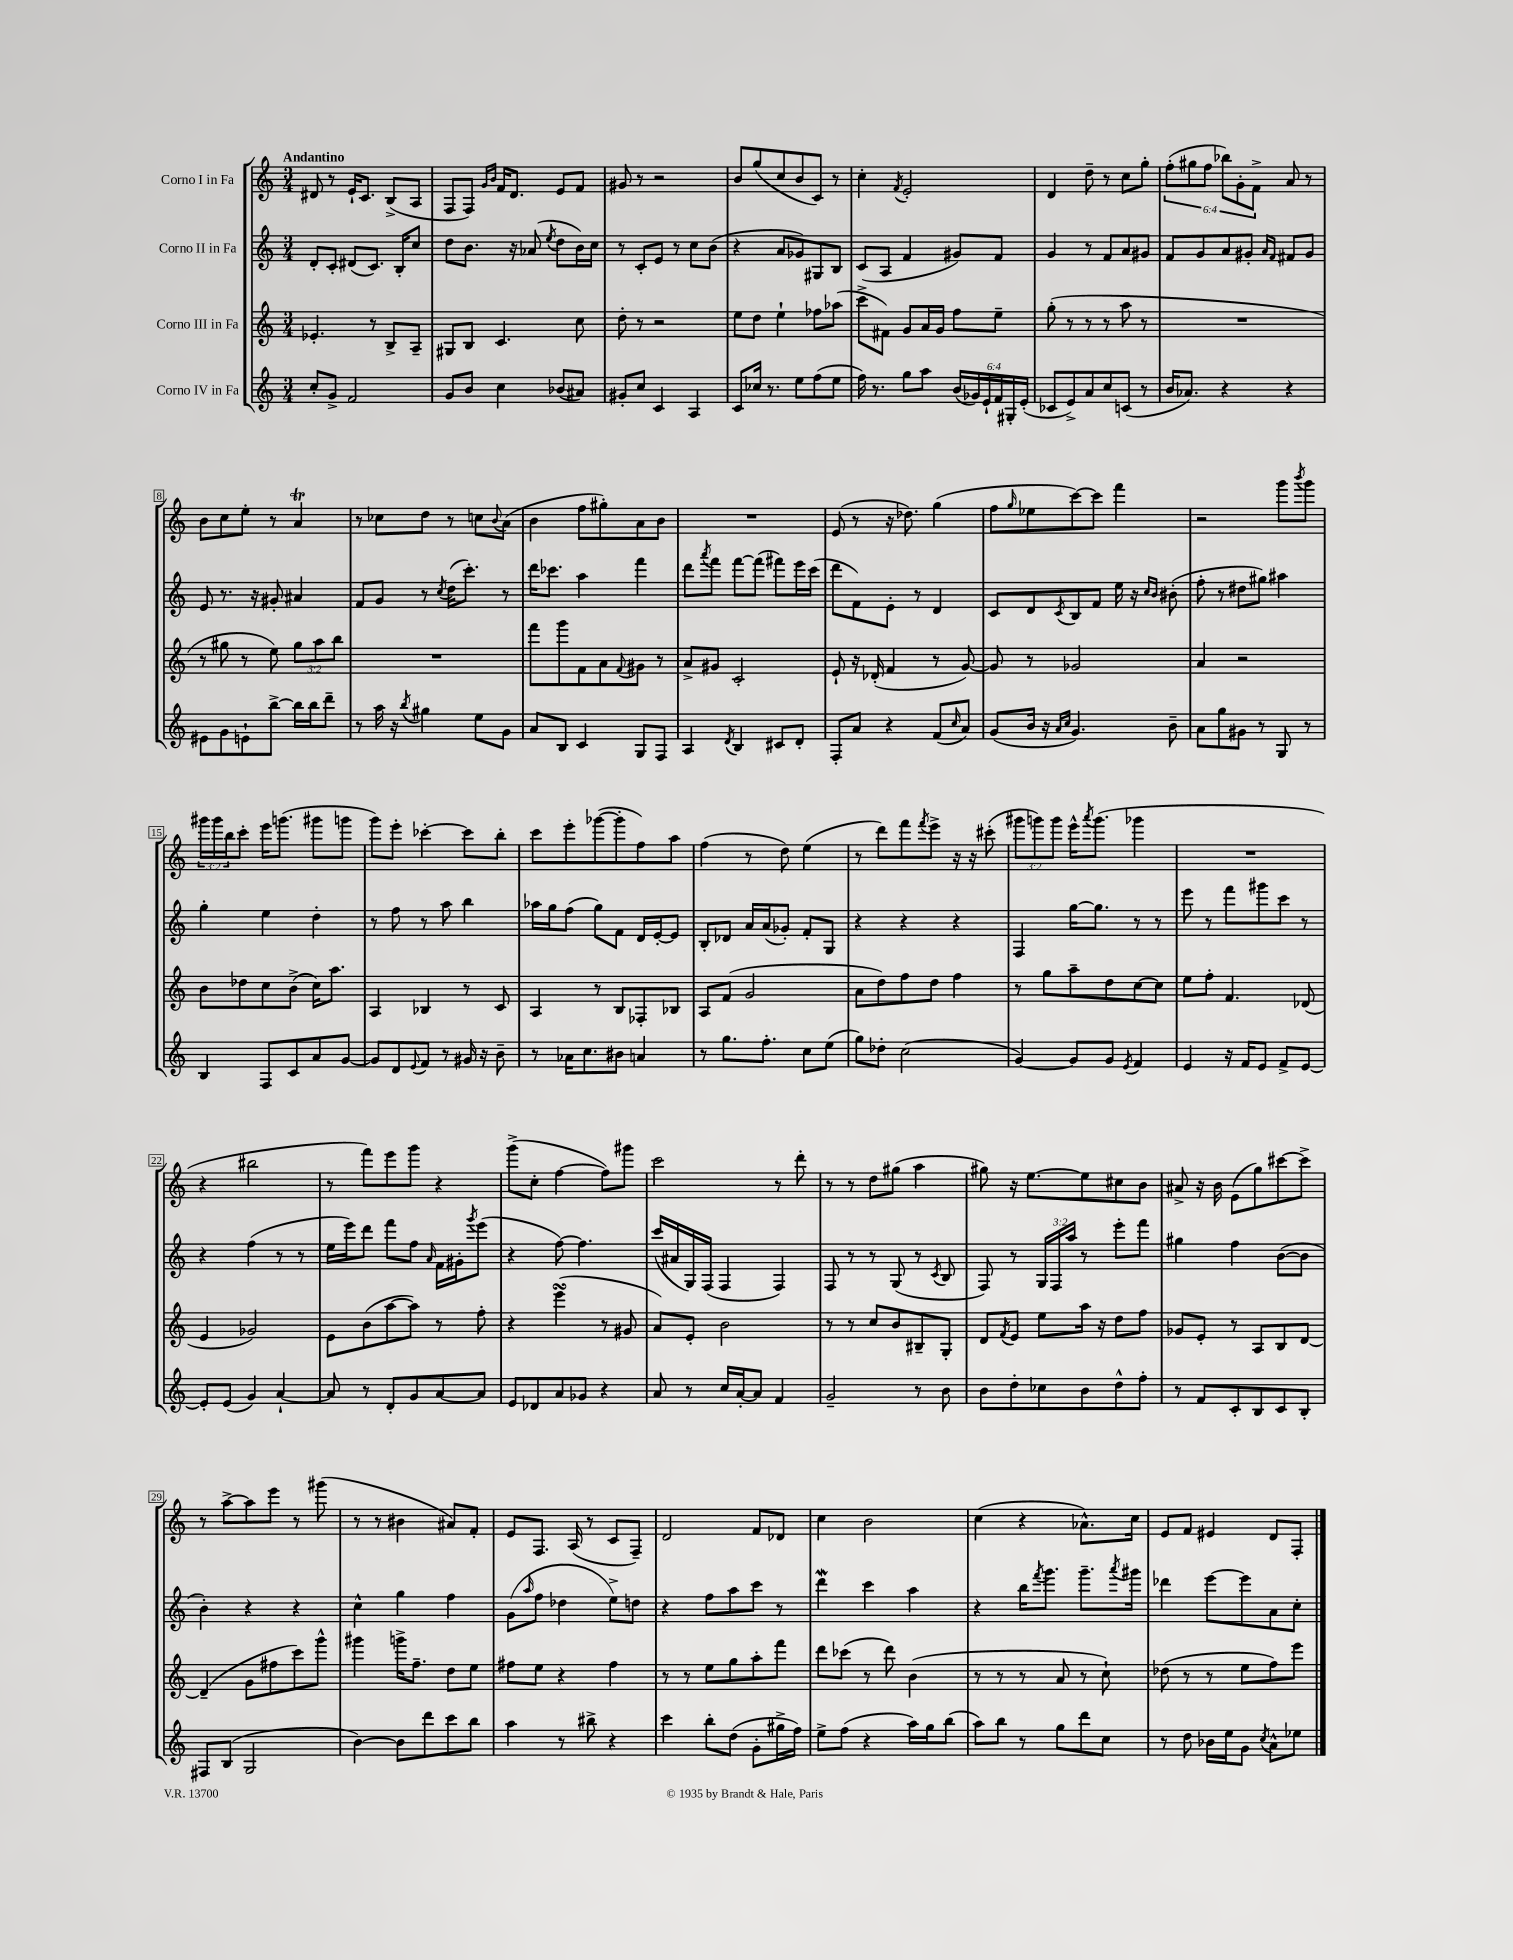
<<
\new StaffGroup <<
\new Staff = "s0" \with { instrumentName = "Corno I in Fa" } {
    \clef treble \key c \major \numericTimeSignature \time 3/4 \override Staff.TupletNumber.text = #tuplet-number::calc-fraction-text \tempo "Andantino"
    dis'8 r8 e'16-! c'8. b8->( a8 |
    f8 f8) \grace { g'16 b'16 } f'16 d'8. e'8 f'8 |
    gis'8 r8 r2 |
    b'8 g''8( c''8 b'8 c'8) r8 |
    c''4-. \acciaccatura { f'8 } e'2-. |
    d'4 d''8-- r8 c''8 g''8-. |
    \tuplet 6/4 { f''8-.( gis''8 f''8 bes''8) g'8-. f'8-> } a'8 r8 |
    b'8 c''8 e''8-. r8 a'4\trill |
    r8 ces''8 d''8 r8 c''8 \appoggiatura { b'8 } a'8( |
    b'4 f''8 gis''8-.) a'8 b'8 |
    R2. |
    e'8( r8 r16 des''8.) g''4( |
    f''8 \grace { g''16 } ees''8 c'''8~) c'''8 f'''4 |
    r2 g'''8 \acciaccatura { b'''8 } g'''8 |
    \tuplet 3/2 { gis'''16 gis'''16 b''16 } c'''8-. e'''16 g'''8.( gis'''8 g'''8 |
    g'''8) e'''8-. ces'''4~-. ces'''8 b''8-. |
    c'''8 e'''8-. ges'''8~( ges'''8-. f''8) a''8 |
    f''4( r8 d''8) e''4( |
    r8 d'''8) f'''8 \acciaccatura { f'''8 } e'''8-> r16 r16 cis'''8-.( |
    \tuplet 3/2 { gis'''8 g'''8) g'''8 } e'''16-^ \acciaccatura { a'''8 } g'''8.( ges'''4 |
    R2. |
    r4 bis''2 |
    r8 f'''8) e'''8 g'''8 r4 |
    g'''8->( c''8-. f''4~ f''8) gis'''8 |
    c'''2 r8 d'''8-. |
    r8 r8 d''8 gis''8( a''4 |
    gis''8) r16 e''8.~ e''8 cis''8 b'8 |
    ais'8-> r16 b'16 e'8( g''8) cis'''8~ cis'''8-> |
    r8 a''8~-> a''8 e'''8 r8 gis'''8( |
    r8 r8 bis'4 ais'8) f'8-. |
    e'8 f8. a16( r8 c'8 f8--) |
    d'2 f'8 des'8 |
    c''4 b'2 |
    c''4( r4 aes'8.-^) c''16 |
    e'8 f'8 eis'4 d'8 f8-. \bar "|." |
}
\new Staff = "s1" \with { instrumentName = "Corno II in Fa" } {
    \clef treble \key c \major \numericTimeSignature \time 3/4 \override Staff.TupletNumber.text = #tuplet-number::calc-fraction-text
    d'8-. c'8-. dis'8( c'8.) b16-. c''8 |
    d''8 b'8. r16 aes'8( \acciaccatura { e''8 } d''8 b'16) c''16 |
    r8 c'8-. e'8 r8 c''8 b'8( |
    r4 a'8 ges'8) gis8 b8 |
    c'8( a8 f'4 gis'8) f'8 |
    g'4 r8 f'8 a'8 gis'8 |
    f'8 g'8 a'8 gis'8-. \grace { a'16 f'16 } fis'8 gis'8 |
    e'8 r8. r16 gis'8-. ais'4 |
    f'8 g'8 r8 \acciaccatura { c''8 } d''16( c'''8.-.) r8 |
    d'''16 ces'''8. a''4 f'''4 |
    d'''8 \acciaccatura { a'''8 } f'''8 f'''8~ f'''8( fis'''8) e'''16 c'''16( |
    d'''8 f'8) e'8-. r8 d'4 |
    c'8 d'8 \acciaccatura { c'8 } b8 f'8 e''16 r16 \grace { c''16 b'16 } bis'8-.( |
    f''8-. r8 dis''8 gis''8) ais''4 |
    g''4-. e''4 d''4-. |
    r8 f''8 r8 a''8 b''4 |
    aes''16 g''16 f''8( g''8) f'8 d'16 e'16~-. e'8 |
    b8-. des'8 a'16 a'16( ges'8-.) f'8-. g8 |
    r4 r4 r4 |
    f4 g''16~ g''8. r8 r8 |
    e'''8 r8 f'''8 gis'''8 c'''8 r8 |
    r4 f''4( r8 r8 |
    e''16 e'''16) d'''8 f'''8 f''8 \grace { a'16 } f'16 gis'16-. \acciaccatura { g'''8 } e'''8( |
    r4 f''8~) f''4. |
    c'''16( ais'16 g16) f16( f4 f4) |
    f8 r8 r8 g8( r8 \acciaccatura { c'8 } b8 |
    f8) r8 \tuplet 3/2 { g16 f16 a''16 } r8 e'''8-. f'''8 |
    gis''4 f''4 b'8~( b'8 |
    b'4-.) r4 r4 |
    c''4-^ g''4 f''4 |
    g'8( \grace { a''16 } f''8 des''4 e''8->) d''8 |
    r4 f''8 a''8 c'''8 r8 |
    d'''4\mordent c'''4 a''4 |
    r4 b''16 \acciaccatura { f'''8 } g'''8. g'''8.-- \acciaccatura { a'''8 } gis'''16 |
    des'''4 e'''8~ e'''8 a'8 c''8-. \bar "|." |
}
\new Staff = "s2" \with { instrumentName = "Corno III in Fa" } {
    \clef treble \key c \major \numericTimeSignature \time 3/4 \override Staff.TupletNumber.text = #tuplet-number::calc-fraction-text
    ees'4.-. r8 b8-> a8-- |
    gis8 b8 c'4. c''8 |
    d''8-. r8 r2 |
    e''8 d''8 e''4-! fes''8 aes''8( |
    c'''8-> fis'8) g'8 a'16 g'16 f''8 e''8-- |
    g''8-.( r8 r8 r8 a''8 r8 |
    R2. |
    r8 gis''8 r8 e''8) \tuplet 3/2 { gis''8 a''8 b''8 } |
    R2. |
    f'''8 g'''8 f'8 a'8 \appoggiatura { f'8 } gis'8 r8 |
    a'8-> gis'8 c'2-. |
    e'8-! r16 des'16-.( f'4 r8 g'8~) |
    g'8 r8 ges'2 |
    a'4 r2 |
    b'8 des''8 c''8 b'8->( c''16) a''8. |
    a4 bes4 r8 c'8 |
    a4 r8 b8 fes8-. bes8 |
    a8 f'8( g'2 |
    a'8 d''8) f''8 d''8 f''4 |
    r8 g''8 a''8-- d''8 c''8~ c''8 |
    e''8 f''8-. f'4. des'8( |
    e'4 ges'2) |
    e'8 b'8( a''8~ a''8) r8 f''8-. |
    r4 e'''4\turn( r8 gis'8 |
    a'8) e'8-. b'2 |
    r8 r8 c''8 b'8 bis8-- g8-. |
    d'8 \acciaccatura { f'8 } e'8 e''8 a''16 r16 d''8 f''8 |
    ges'8 e'8-. r8 a8 b8 d'8~ |
    d'4--( g'8 fis''8 c'''8) g'''8-^ |
    gis'''4 g'''16-> f''8.-- d''8 e''8 |
    fis''8 e''8 r4 fis''4 |
    r8 r8 e''8 g''8 a''8-. f'''8 |
    d'''8 ces'''8( r8 d'''8) b'4( |
    r8 r8 r8 a'8 r8 c''8-!) |
    des''8( r8 r8 e''8 f''8) e'''8 \bar "|." |
}
\new Staff = "s3" \with { instrumentName = "Corno IV in Fa" } {
    \clef treble \key c \major \numericTimeSignature \time 3/4 \override Staff.TupletNumber.text = #tuplet-number::calc-fraction-text
    c''8-. g'8-> f'2 |
    g'8 b'8 c''4 bes'8( ais'8) |
    gis'8-. c''8 c'4 a4 |
    c'8 ces''16 r8. e''8 f''8( e''8 |
    f''16) r8. g''8 a''8 \tuplet 6/4 { b'16( ges'16) e'16-! f'16 gis16-. e'16-.( } |
    ces'8 e'8->) a'8 c''8 c'8( r8 |
    b'16 aes'8.) r4 r4 |
    eis'8 g'8 e'8-! b''8~-> b''16 b''16 d'''8-- |
    r8 a''16 r16 \acciaccatura { b''8 } gis''4 e''8 g'8 |
    a'8 b8 c'4 g8 f8 |
    a4 \acciaccatura { d'8 } b4 cis'8 d'8-. |
    f8-. a'8 r4 f'8( \grace { c''16 } a'8) |
    g'8( b'16 r16 \grace { a'16 c''16 } g'4.) b'8-- |
    a'8 g''8 gis'8 r8 g8 r8 |
    b4 f8 c'8 a'8 g'8~ |
    g'8 d'8 \appoggiatura { e'8 } f'8 r8 gis'16 r16 b'8-- |
    r8 aes'16 c''8. bis'8 a'4 |
    r8 g''8. f''8.-. c''8 e''8( |
    g''8) des''8-. c''2( |
    g'4~) g'8 g'8 \acciaccatura { e'8 } f'4 |
    e'4 r16 f'16 e'8 f'8-> e'8~ |
    e'8-. e'8( g'4) a'4~-! |
    a'8 r8 d'8-. g'8 a'8~ a'8 |
    e'8 des'8 a'8 ges'8 r4 |
    a'8 r8 c''16 a'16~-. a'8 f'4 |
    g'2-- r8 b'8 |
    b'8 d''8-. ces''8 b'8 d''8-^ f''8-. |
    r8 f'8 c'8-. b8 c'8 b8-. |
    fis8 b8( g2 |
    b'4~) b'8 d'''8 c'''8 b''8 |
    a''4 r8 bis''8-> r4 |
    c'''4 b''8-. d''8( g'8-. gis''16-> f''16) |
    e''8-> f''8( r4 a''16) g''16 b''8( |
    a''8) b''8 r8 g''8 d'''8 c''8 |
    r8 d''8 bes'16 e''16 g'8 \acciaccatura { c''8 } a'8-^ ees''8 \bar "|." |
}
>>
>>
\layout { \context { \Score \override BarNumber.stencil = #(make-stencil-boxer 0.1 0.3 ly:text-interface::print) } }
